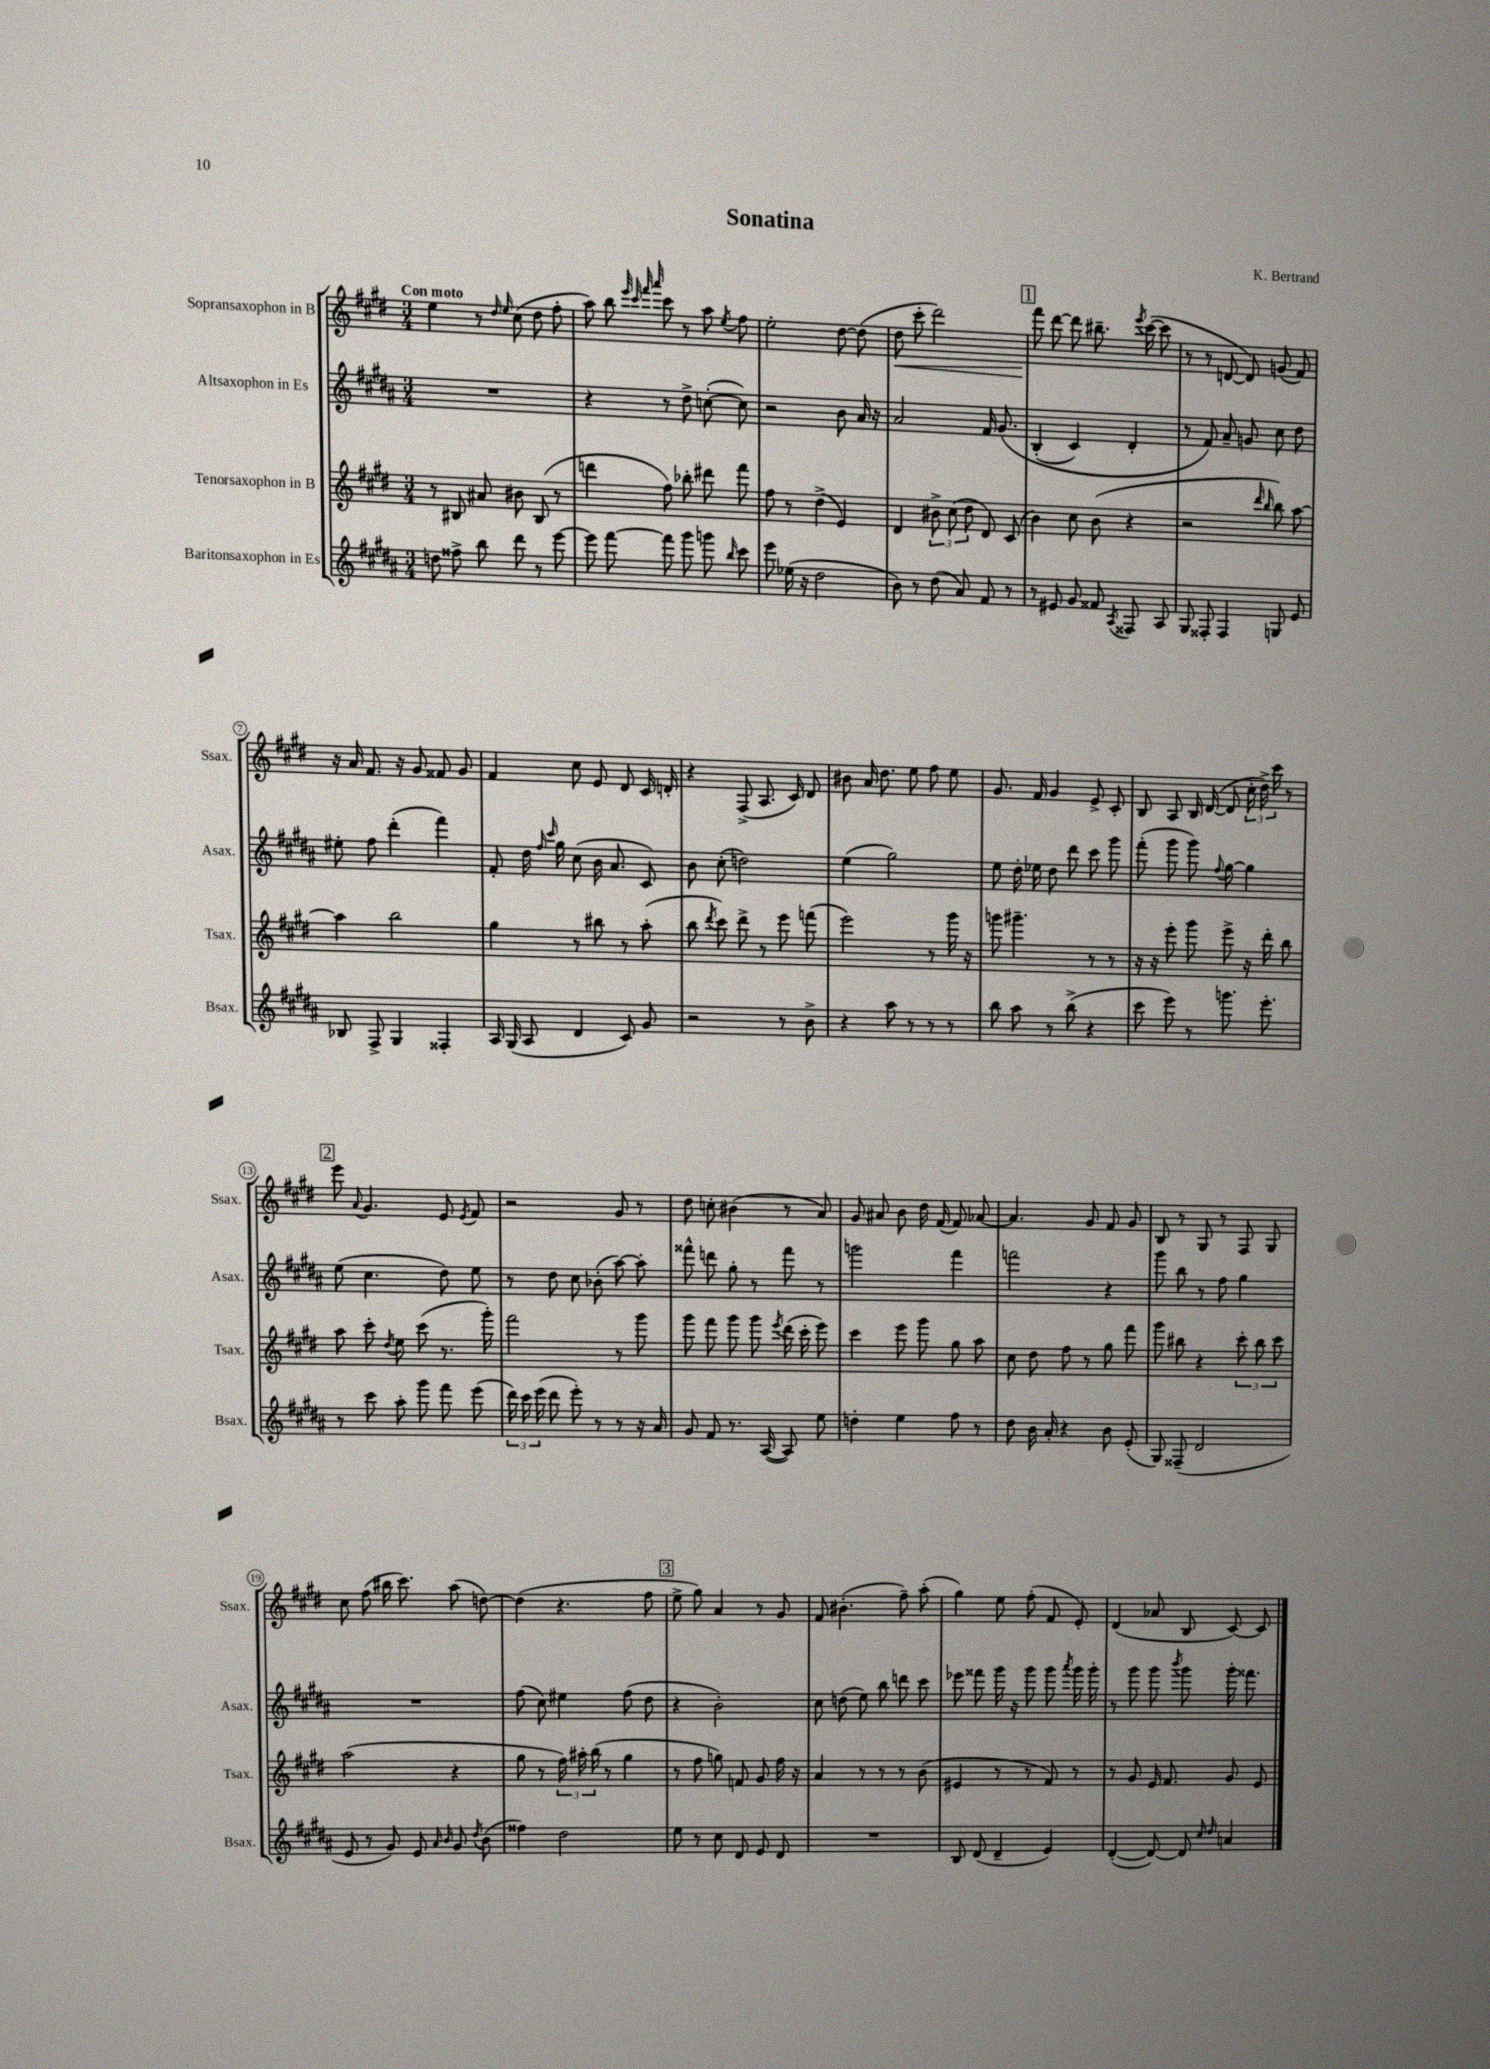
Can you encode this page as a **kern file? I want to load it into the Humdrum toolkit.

**kern	**kern	**kern	**kern
*staff4	*staff3	*staff2	*staff1
*clefG2	*clefG2	*clefG2	*clefG2
*k[f#c#g#d#a#]	*k[f#c#g#d#]	*k[f#c#g#d#a#]	*k[f#c#g#d#]
*M3/4	*M3/4	*M3/4	*M3/4
8dd	8r	2.r	4ee
8ff##^	8B#	.	.
8bb	8a#	.	8r
.	.	.	16qqdd#
.	.	.	16qqee
8ddd#	8b#	.	(8cc#
8r	(8B#	.	8dd#
[8eee	8r	.	8ff#'
=	=	=	=
8eee]	4ddd	4r	8aa)
[8fff#	.	.	8bb
.	.	.	32qqeee
.	.	.	32qqccc#
.	.	.	32qqfff#
.	.	.	32qqaaa
8fff#]	8ff#)	8r	8ccc#
8ggg#	8bb-'	8dd#^	8r
8ggg	8ddd#	([8cc'	8aa
16qqbb	.	.	8qee
8ccc#	8fff#	8cc])	8ff#
=	=	=	=
8eee	8ff#	2r	2ee'
(16ee-	8r	.	.
16r	.	.	.
2dd#	(4dd#^	.	.
.	4e)	8b	[8dd#
.	.	16a#	(8dd#]
.	.	16r	.
=	=	=	=
8b)	4d#	2a#	8dd#
8r	.	.	8ccc#'
(8dd#	12b#^	.	2ddd#)
.	(12cc#	.	.
8a#)	.	.	.
.	12dd#	.	.
8f#	8d#)	16f#	.
.	.	&(8.g#	.
8r	(8c#	.	.
=	=	=	=
8r	4b)	(4B'	8fff#
8e#	.	.	[8ddd#
8g#	8cc#	4c#)	8ddd#]
8f##	(8b	.	8.bb#~
8qA#	.	.	.
8F##	4r	4d#'	.
.	.	.	8qeee
.	.	.	([16ccc#
8A#	.	.	8ccc#]
=	=	=	=
8G#	2r	8r	8r
8F##'	.	8f#&)	8r
4F##	.	8a#~	[8d
.	.	8g	8d])
.	16qqddd#	.	.
.	16qqbb	.	.
8G	8bb)	8cc#	(8g
8e	[8aa	8dd#	8f#)
=	=	=	=
8B-	4aa]	8ee#'	16r
.	.	.	16a
8F#^	.	8ff#	8.f#
4G#	2bb	(4ddd#'	.
.	.	.	16r
.	.	.	8g#
4F##'	.	4fff#)	8f##
.	.	.	8g#
=	=	=	=
16A#	4gg#	8f#'	4f#
(16G#	.	.	.
8A#	.	16dd#	.
.	.	16qqff#	.
.	.	16qqccc#	.
.	.	16gg#	.
4d#	8r	(8cc#	8cc#
.	8bb#	16b	8e
.	.	8.a#	.
8c#)	8r	.	8d#
8g#	(8aa'	8c#)	16c#
.	.	.	16d'
=	=	=	=
2r	8bb	8b	4r
.	8qddd#	.	.
.	8ccc#)	(8cc#'	.
.	8ddd#^	2dd)	(8F#^
.	8r	.	8.A
8r	8eee	.	.
.	.	.	16c#)
8b^	(8fff	.	8d#
=	=	=	=
4r	2eee)	(4ee	8b#
.	.	.	16a
.	.	.	8.dd#
8aa#	.	2gg#)	.
8r	.	.	8ee
8r	8r	.	8ff#
8r	16ggg#	.	8ee
.	16r	.	.
=	=	=	=
8bb	8ggg	8ee	8.g#
8aa#	4.ggg#~	16dd#'	.
.	.	16ee-	16f#
8r	.	8dd#	4g#
(8bb^	.	8ddd#	.
4r	8r	8ccc#	8e^
.	8r	8ggg#	8c#'
=	=	=	=
8ccc#	16r	(8fff#'	8B
.	16r	.	.
8eee)	8eee'	8ggg#	8A
8r	8ggg#	8ggg#)	16B
.	.	.	([16d#
.	.	8qqff#	.
8.ggg	8eee^	[8gg#	8d#]
.	16r	4gg#]	24cc#'
.	.	.	24dd#^)
8.eee'	16ddd#'	.	.
.	.	.	24ccc#
.	8bb	.	8r
=	=	=	=
8r	8aa	(8ee	8eee
.	.	.	8qqa
8ccc#	8ccc#'	4.cc#	4.g#
.	8qdd#	.	.
8aa#'	8ee	.	.
8ggg#	(8ccc#	.	.
8fff#	8.r	8dd#)	8e
.	.	.	8qe
(8eee	.	8ee	8f#
.	16ggg#')	.	.
=	=	=	=
24ddd#)	2fff#	8r	2r
24ccc#	.	.	.
(24eee	.	.	.
8ddd#	.	8dd#	.
8eee')	.	8cc#	.
8r	.	(8b-'	.
8r	8r	[8aa#)	8g#
16r	8ggg#	8aa#']	8r
16a#	.	.	.
=	=	=	=
8g#	8ggg#	8fff##^^	8dd#
8f#	8fff#	8ddd	8cc'
8.r	8ggg#	8gg#'	(4b#
.	8ggg#	8r	.
([16A#	.	.	.
.	8qeee	.	.
8A#])	(16ddd#	8fff##	8r
.	16ccc#'	.	.
8ee	8eee)	8r	8a)
=	=	=	=
4dd'	4ccc#	2ggg	8g#
.	.	.	8a#
4ee	8eee	.	8b
.	8ggg#	.	16dd#
.	.	.	(16f#
8ff#	8gg#	4fff#	8f#)
8r	8aa	.	[8a-
=	=	=	=
8dd#	8cc#	2fff	4.a-]
16b	8dd#	.	.
16a#'	.	.	.
4r	8ff#	.	.
.	8r	.	8g#
8b	8gg#	4r	8f#
(8e'	8fff#	.	8g#
=	=	=	=
8G#)	8ggg#	8ggg#	8B
(8F##~	8bb#	8bb	8r
2d#	4r	8r	8G#
.	.	8ff#	8r
.	12ccc#'	4gg#	8F#
.	12bb#	.	.
.	.	.	8G#
.	12ccc#	.	.
=	=	=	=
8e	(2aa	2.r	8cc#
8r	.	.	(8ff#
8g#)	.	.	16bb#
.	.	.	8.ccc#)
8e	.	.	.
16qqa#	.	.	.
16qqb	.	.	.
8g#	4r	.	(8aa
8qdd#	.	.	.
(8b	.	.	[8dd)
=	=	=	=
4ff##)	8gg#	(8ff#	(4dd]
.	8r	8cc#)	.
2dd#	24ff#)	4ee#	4.r
.	24aa#'	.	.
.	(24bb	.	.
.	8r	.	.
.	4gg#	(8ff#	.
.	.	8dd#	8ff#
=	=	=	=
8ee	8r	4r	8ee^
8r	8ff#	.	8gg#)
8cc#	8gg)	2b')	4a
8d#	8f	.	.
8e	8g#	.	8r
8d#	16ff#	.	8g#
.	16r	.	.
=	=	=	=
2.r	4a	8cc#	8f#
.	.	(8dd	(4.b#'
.	8r	8ee)	.
.	8r	8bb	.
.	8r	8ddd	8ff#~)
.	(8b	8ccc#	(8aa'
=	=	=	=
8B	4e#	8eee-	4gg#)
(8d#	.	8fff##	.
4d#~	8r	16ggg#	8ee
.	.	16r	.
.	8r	8ggg#	(8ff#'
4e)	8f#)	8ggg#	8f#
.	.	8qaaa#	.
.	8r	16ggg#	8e')
.	.	16ggg#'	.
=	=	=	=
([4d#'	8r	8r	(4d#
.	8g#	8ggg#	.
8d#_)	16e	8ggg#	8a-
.	8.f#	.	.
.	.	8qbbb	.
8d#]	.	8ggg#	8B
16qqcc#	.	.	.
16qqdd#	.	.	.
4a	8g#	16ggg#'	[8c#)
.	.	8.fff##	.
.	8e	.	8c#]
==	==	==	==
*-	*-	*-	*-
